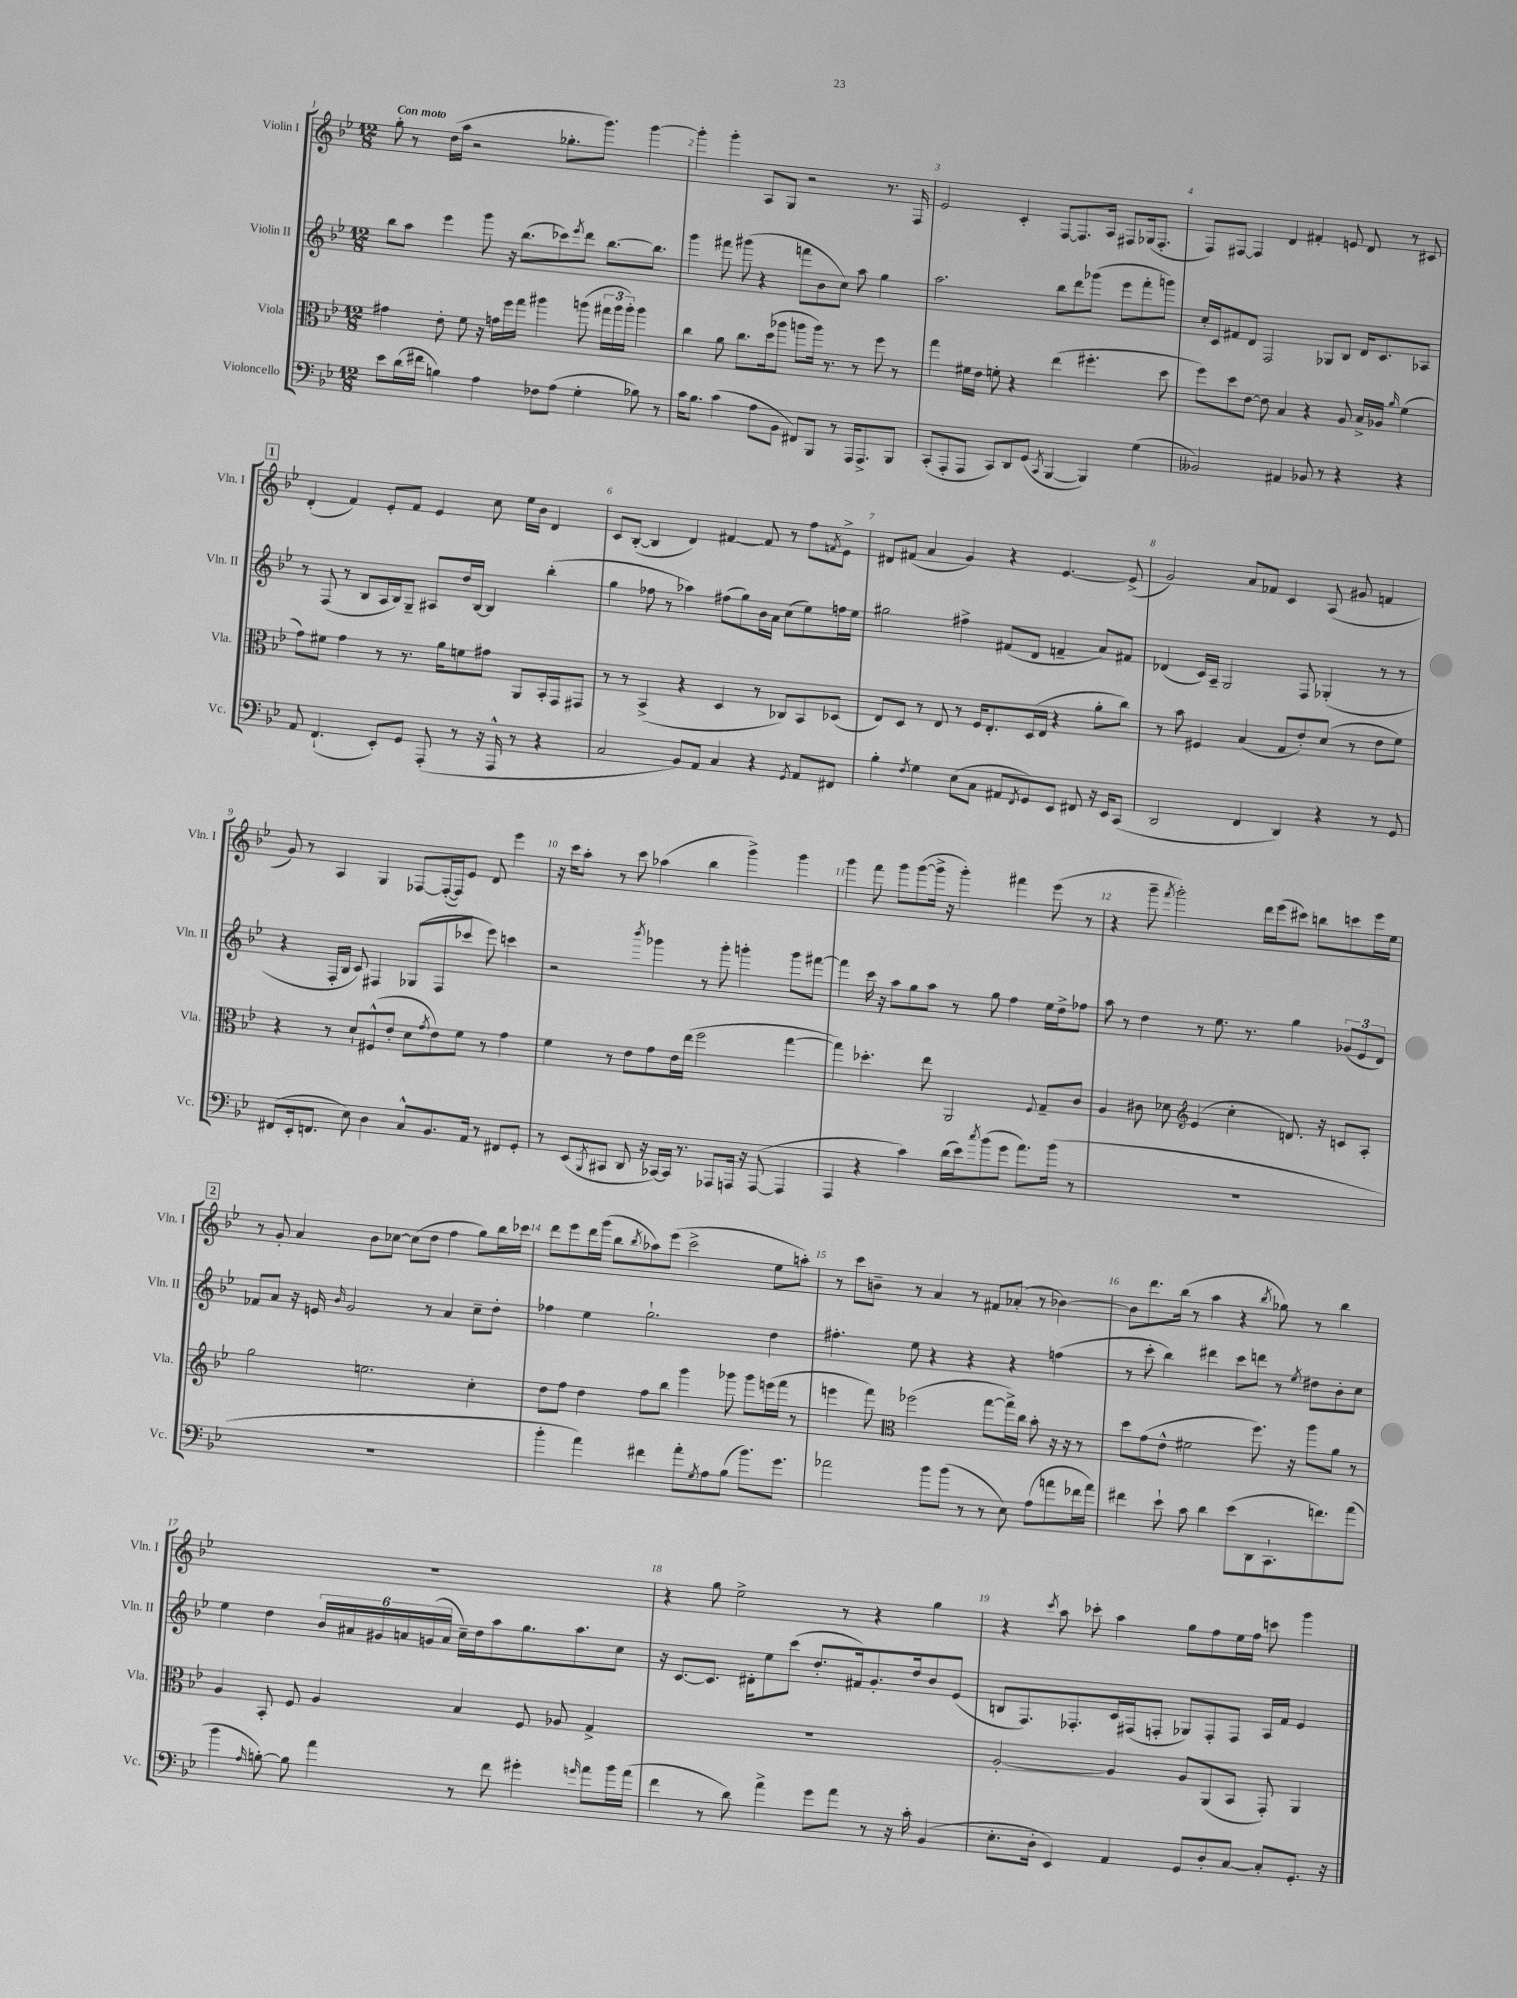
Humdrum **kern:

**kern	**kern	**kern	**kern
*part4	*part3	*part2	*part1
*staff4	*staff3	*staff2	*staff1
*I"Violoncello	*I"Viola	*I"Violin II	*I"Violin I
*I'Vc.	*I'Vla.	*I'Vln. II	*I'Vln. I
*clefF4	*clefC3	*clefG2	*clefG2
*k[b-e-]	*k[b-e-]	*k[b-e-]	*k[b-e-]
*M12/8	*M12/8	*M12/8	*M12/8
=1	=1	=1	=1
!	!	!	!LO:TX:a:B:t=Con moto
8e-\L	4g#X\	8bb-\L	8gg'\
(16d\L	.	8aa\J	8r
16f#X\JJ	.	.	.
4Bn\)	8e-'\	4eee-\	(16dd\LL
.	.	.	16aa\JJ
.	8f\	.	2r
4A\	16r	8ggg\	.
.	16gn\LL	.	.
.	16ff\	16r	.
.	16gg\JJ	(8.bb-\L	.
8F-X\L	4aa#X\	.	.
(8A\J	.	8ccc-X\)	8.gg-X'\L
.	.	8qeee-/	.
4G'\	(8aan\	8ddd\J	.
.	.	.	8.ggg\J)
.	24gg#X\LL	[8.bb-\L	.
.	24aa\	.	.
.	24aa'\JJ)	.	.
8B-X\)	4aa\	.	[4ggg\
.	.	8.bb-\J]	.
8r	.	.	.
=2	=2	=2	=2
16c\KL	4cc\	4ggg\	4ggg'\]
8.B-\J	.	.	.
(4c\	8a\	8fff#X\	4ggg'\
.	8.cc\L	(8ggg#X\	.
8A\L	.	4r	8A/L
.	(16dd\k	.	.
8BB-\J	8aa-X\J	.	8G/J
8FF#X/L)	8aan\L	8fffn\L	2r
8BBB-/J	16aa\Jk)	8b-\	.
.	8.r	.	.
8r	.	8cc\J)	.
16AAA/KL	8r	8aa\	.
8.AAA^/	.	.	.
.	8ff\	4gg\	8.r
8BBB-/J	8r	.	.
.	.	.	16F/
=3	=3	=3	=3
(8CC'/L	4gg\	2.aa\	2e-/
8AAA'/	.	.	.
8AAA/J	16f#X\LL	.	.
.	16e-\JJ	.	.
8CC/L)	8fn'\	.	.
8DD/	4r	.	4c'/
(8GG/J	.	.	.
8qCC/	.	.	.
[4BBB-/	(4ee-\	8bb-\L	[8F/L
.	.	8ddd\	8.F/]
4BBB-/])	4.ff#X'\	(8ggg-X\J	.
.	.	.	16A/Jk
.	.	8eee-\L	8F#X/L
(4G\	.	8fff'\	(16G-X/k
.	.	.	8.F#'/J
.	8dd\	8gggn\J)	.
=4	=4	=4	=4
2BB--X/)	8ff\L)	16cc'/LL	8F/L)
.	.	16c/J	.
.	8dd\	8f#X/	[8F#X/J
.	[8e-\J	8d/J	4F#/]
.	8e-\]	2F/	.
4AA#X/	4B-/	.	4d/
8BB-X/	4r	.	4f#X'/
8r	.	8G-X/L	.
4r	8A/	8B-/J	8en/
.	16B-^/LL	16d/KL	8d/
.	16A-X/JJ	8.c/	.
.	16qqa/	.	.
4r	(4f\	.	8r
.	.	8A-X/J	8c#X/
!!LO:LB:g=z
!!LO:REH:place=s1:t=1
=5	=5	=5	=5
8AA/	8g\L)	8r	(4d'/
(4.FF`/	8f#X\J	(8F/	.
.	4g\	8r	4f/)
.	.	8B-/L	.
8EE-'/L)	8r	16A/L	8e-'/L
.	.	16B-/J)	.
8GG/J	8.r	8G~/J	8f/J
(8AAA'/	.	8A#X/L	4e-/
.	16a\KL	.	.
8r	8fn\	16dd/L	.
.	.	[16B-/JJ	.
16r	8g#X\J	4B-/]	8cc\
16AAA^^/	.	.	.
8r	8AA/L	.	16ee-\LL
.	.	.	16b-\JJ
4r	16BB-'/L	(4bb-'\	4d/
.	16GG/J	.	.
.	8GG#X/J	.	.
=6	=6	=6	=6
2C/	8r	4gg\	8c/L
.	8r	.	([8B-'/J
.	(4BB-^/	8ff-X\	4B-/]
.	.	8r	.
8BB-/L)	4r	4aa-X\)	4d/)
8AA/J	.	.	.
4C/	4D/	(8ff#X\L	[4f#X/
.	.	8gg\)	.
4r	8r	16b-\L	8f#/]
.	.	16a\JJ	.
.	8C-X/L)	(8cc\L	8r
8qGG/	.	.	.
8AA/L	8BB-/	8ee-\)	8ff\L
.	.	.	8qfn/
8FF#X/J	(8D-X/J	16ffn\L	8e-^\J
.	.	16ee-\JJ	.
=7	=7	=7	=7
4B-'\	8E-/L)	2gg#X\	8d#X/L
.	8D/J	.	(8f#X/J
8qF/	.	.	.
4G\	8r	.	4a/
.	8E-/	.	.
(8E-\L	8r	4ff#X^\	4g/)
8C\J	16F/KL	.	.
.	8.E-'/	.	.
8AA#X/L	.	(8f#X/L	4r
8qFF/	.	.	.
8GG/)	(16D/L	8d/J	.
.	16E-/JJ	.	.
8EE-/J	4r	4fn~/	[4.e-/
8FF#X/	.	.	.
16r	8a'\L	8a/L)	.
16EE-/KL	.	.	.
(8CC/J	8cc\J)	8f#X/J	(8e-^/]
=8	=8	=8	=8
2DD/	8r	(4d-X/	2g/)
.	8b-\	.	.
.	4F#X/	16c/LL)	.
.	.	16A~/JJ	.
.	.	2G/	.
4FF/	(4B-/	.	8a/L
.	.	.	8f-X/J
4DD/)	8G/L	.	4c/
.	8e-'/)	8F/	.
4r	(8d/J	(4G-X'/	(8A/
.	8r	.	8g#X/
8r	8e-\L	8r	4fn/
8GG/	8f\J)	8r	.
!!LO:LB:g=z
=9	=9	=9	=9
(8FF#X/L	4r	4r	8g/)
16EE-'/k	.	.	8r
8.FFn/J	.	.	.
.	8r	16F'/LL	4A/
.	.	16B-/JJ	.
8E-\)	8d`/L	8c/)	.
4D\	(8F#X^^/	4F#X/	4G/
.	8e-'/J	.	.
8C^^/L	8d\L	(8G-X/L	[8F-X/L
.	8qg/	.	.
8.BB-/	8e-\)	8F#/	(16F-'/L_
.	.	.	16F-/J])
.	8f\J	8ccc-X/J	8e-/J
16AA/Jk	.	.	.
8r	8r	8eee-\)	8d/
8FF#X/L	4g\	4cccn\	4eee-\
8GG'/J	.	.	.
=10	=10	=10	=10
8r	4f\	2r	16r
.	.	.	16ccc\KL
(8EE-/L	.	.	8aa'\J
8qBBB-/	.	.	.
8CC#X/J	8r	.	8r
8DD/	8e-\L	.	8ccc\
.	.	8qbbb-/	.
16r	8g\	4ggg-X\	(4aa-X\
[16CC-X/LL)	.	.	.
16CC-/JJ]	16e-\L	.	.
8.r	(16ee-\JJ	.	.
.	2ff\	8r	4bb-\
8AAA-X/L	.	8ggg-'\	.
16AAAn/Jk	.	4gggn'\	4ggg^\)
16r	.	.	.
([8AAA/	.	.	.
4AAA/]	[4gg\	8ggg\L	4ggg\
.	.	[8fff#X\J	.
=11	=11	=11	=11
4AAA/	4gg\])	4fff#\]	4ggg\
4r	4.dd-X'\	16ccc\	8fff\
.	.	16r	.
.	.	8aa\L	8ggg\L
4c\)	.	8gg\	([8ggg\
.	8ee-\	8aa\J	16ggg^\Jk]
.	.	.	16r
(16d\LL	2AA/	8r	4ggg'\)
16e-\J)	.	.	.
8qcc/	.	.	.
(8b-\	.	8gg\	.
8g\J	.	4ff\	4fff#X\
8.a\L)	.	.	.
.	8qqF/	.	.
.	8G~/L	16ee-\LL	(8eee-\
(16b-\Jk	.	16dd^\J	.
8r	8c/J	8ff-X\J	8r
=12	=12	=12	=12
1.r	4A/	8aa\	4r
.	.	8r	.
.	8c#X\	4dd\	8ggg~\
.	.	.	8qfff/
.	8d-X\	.	2ggg'\)
*	*clefG2	*	*
.	(4e-/	8r	.
.	.	8.ee-\	.
.	4cc'\	.	.
.	.	8.r	.
.	.	.	16ddd\LL
.	.	.	(16eee-\J
.	8.dn/)	4gg\	8ccc#X\J)
.	.	.	8bbn\L
.	16r	.	.
.	8cn/L	(12g-X/L	8cccn\
.	.	12e-/	.
.	8A'/J	.	16eee-\L
.	.	12d/J)	.
.	.	.	16ee-\JJ
!!LO:LB:g=z
!!LO:REH:place=s1:t=2
=13	=13	=13	=13
1.r	2gg\	8f-X/L	8r
.	.	8a/J	8g'/
.	.	16r	4a/
.	.	16en/	.
.	.	16qqb-/	.
.	.	2g/	.
.	2.een\	.	8b-\L
.	.	.	[8cc-X\J
.	.	.	(8cc-\L]
.	.	8r	8dd\J
.	.	4a/	4ff\
.	4cc'\	8cc~\L	8gg\L)
.	.	8dd'\J	16bb-\L
.	.	.	16ccc-X\JJ
=14	=14	=14	=14
4b-'\	8dd\L	4ff-X\	8ddd\L
.	8ff\J	.	8eee-\
4a\)	4dd\	4ee-\	16ddd\L
.	.	.	(16ggg\JJ
.	.	.	8bb-\L
.	.	.	8qbb-/
4f#X\	8ff\L	2.gg`\	8aa-X\)
.	8bb-\J	.	(8eee-\J
8a'\L	4ggg\	.	2ccc^\
8qG/	.	.	.
8A\	.	.	.
(8B-\J	8ggg-X\	.	.
8.b-\L)	8ggg-\L	.	.
.	(16eeen\L	4dd\	8ee-\L
8.g\J	16fff\JJ	.	.
.	8r	.	8aan'\J)
=15	=15	=15	=15
2a-X\	4eeen\	4.ff#X'\	8r
.	.	.	8ccc\L
.	8fff\)	.	8bn~\J
*	*clefC3	*	*
.	(2ff-X\	8ee-\	8r
8b-\L	.	4r	4a/
(8b-\J	.	.	.
8r	.	4r	8r
8r	[8gg\L	.	8f#X/L
8E-\)	16gg^\L])	4r	(8a-X'/J
.	16cc\JJ	.	.
(8A\L	8b-'\	.	8r
8an\	16r	(4ffn\	[4b-X\)
.	16r	.	.
16f-X\L	8r	.	.
16a\JJ)	.	.	.
=16	=16	=16	=16
4f#X\	8dd\L	8r	8b-\L]
.	(8g\	8ccc'\	8.ddd\
8e-`\	8e-^^\J	4bb-\)	.
.	.	.	(16bb-\Jk
8c\	2f#X\	.	8r
4d\	.	4ddd#X\	4aa\
(8e-\L	.	8ccc\L	4r
8DD\	8.ff\)	8dddn\J	.
.	.	.	8qbb-/
8.CC`\	.	8r	8gg-X\)
.	16r	.	.
.	.	8qee-/	.
.	8aa\L	8dd#X\L	8r
8.fn\)	.	.	.
.	8a\J	8b-'\	4bb-\
(8a\J	8r	8cc\J	.
!!LO:LB:g=z
=17	=17	=17	=17
4b-\	4A/	4ee-\	1.r
16qqA/	.	.	.
[8Bn'\)	8BB-'/	4dd\	.
8B\]	8F/	.	.
4a\	4A/	24b-/LL	.
.	.	24a#X/	.
.	.	24g#X/	.
.	.	24an/	.
.	.	(24gn/	.
.	.	24a/JJ	.
8r	4B-/	16cc~\LL)	.
.	.	16dd\J	.
8f\	.	8aa\	.
4g#X'\	8F/	8.gg\	.
.	8A-X/	.	.
.	.	8.aa\	.
16qqgn/	.	.	.
8a\L	4G^/	.	.
16b-\L	.	8cc\J	.
(16a\JJ	.	.	.
=18	=18	=18	=18
4f\	1.r	16r	4r
.	.	[8.c/L	.
8r	.	8.c/J]	8gg\
8d\)	.	.	2ee-^\
.	.	16d#X'\KL	.
4a^\	.	8ee-\	.
.	.	(8ccc\J	.
8g\L	.	8.dd'/L	.
8a\J	.	.	8r
.	.	16f#X/k)	.
8r	.	8.g'/	4r
16r	.	.	.
16c'\	.	16dd/k	.
(4BB-/	.	8b-/	4gg\
.	.	(8e-/J	.
=19	=19	=19	=19
8.E-'\L	[2A'/	8Bn/L	4r
.	.	8.F/)	.
16D'\Jk	.	.	.
.	.	.	8qccc/
4EE-/)	.	.	8aa\
.	.	8.F-X'/	.
.	.	.	8ccc-X'\
4AA/	4A/]	16c/L	4aa\
.	.	(16F#X/J	.
.	.	8Fn'/J	.
8GG/L	8A/L	8G-X/L)	8gg\L
8D'/	(8AA/	8F'/	8ff\
[8C/J	8BB-/J	8F/J	16ee-\L
.	.	.	16ff\JJ
8C'/L]	8GG'/)	16A/LL	8cccn\
.	.	16f/JJ	.
8.GG'/J	4AA/	4e-/	4ggg\
16r	.	.	.
==	==	==	==
*-	*-	*-	*-
